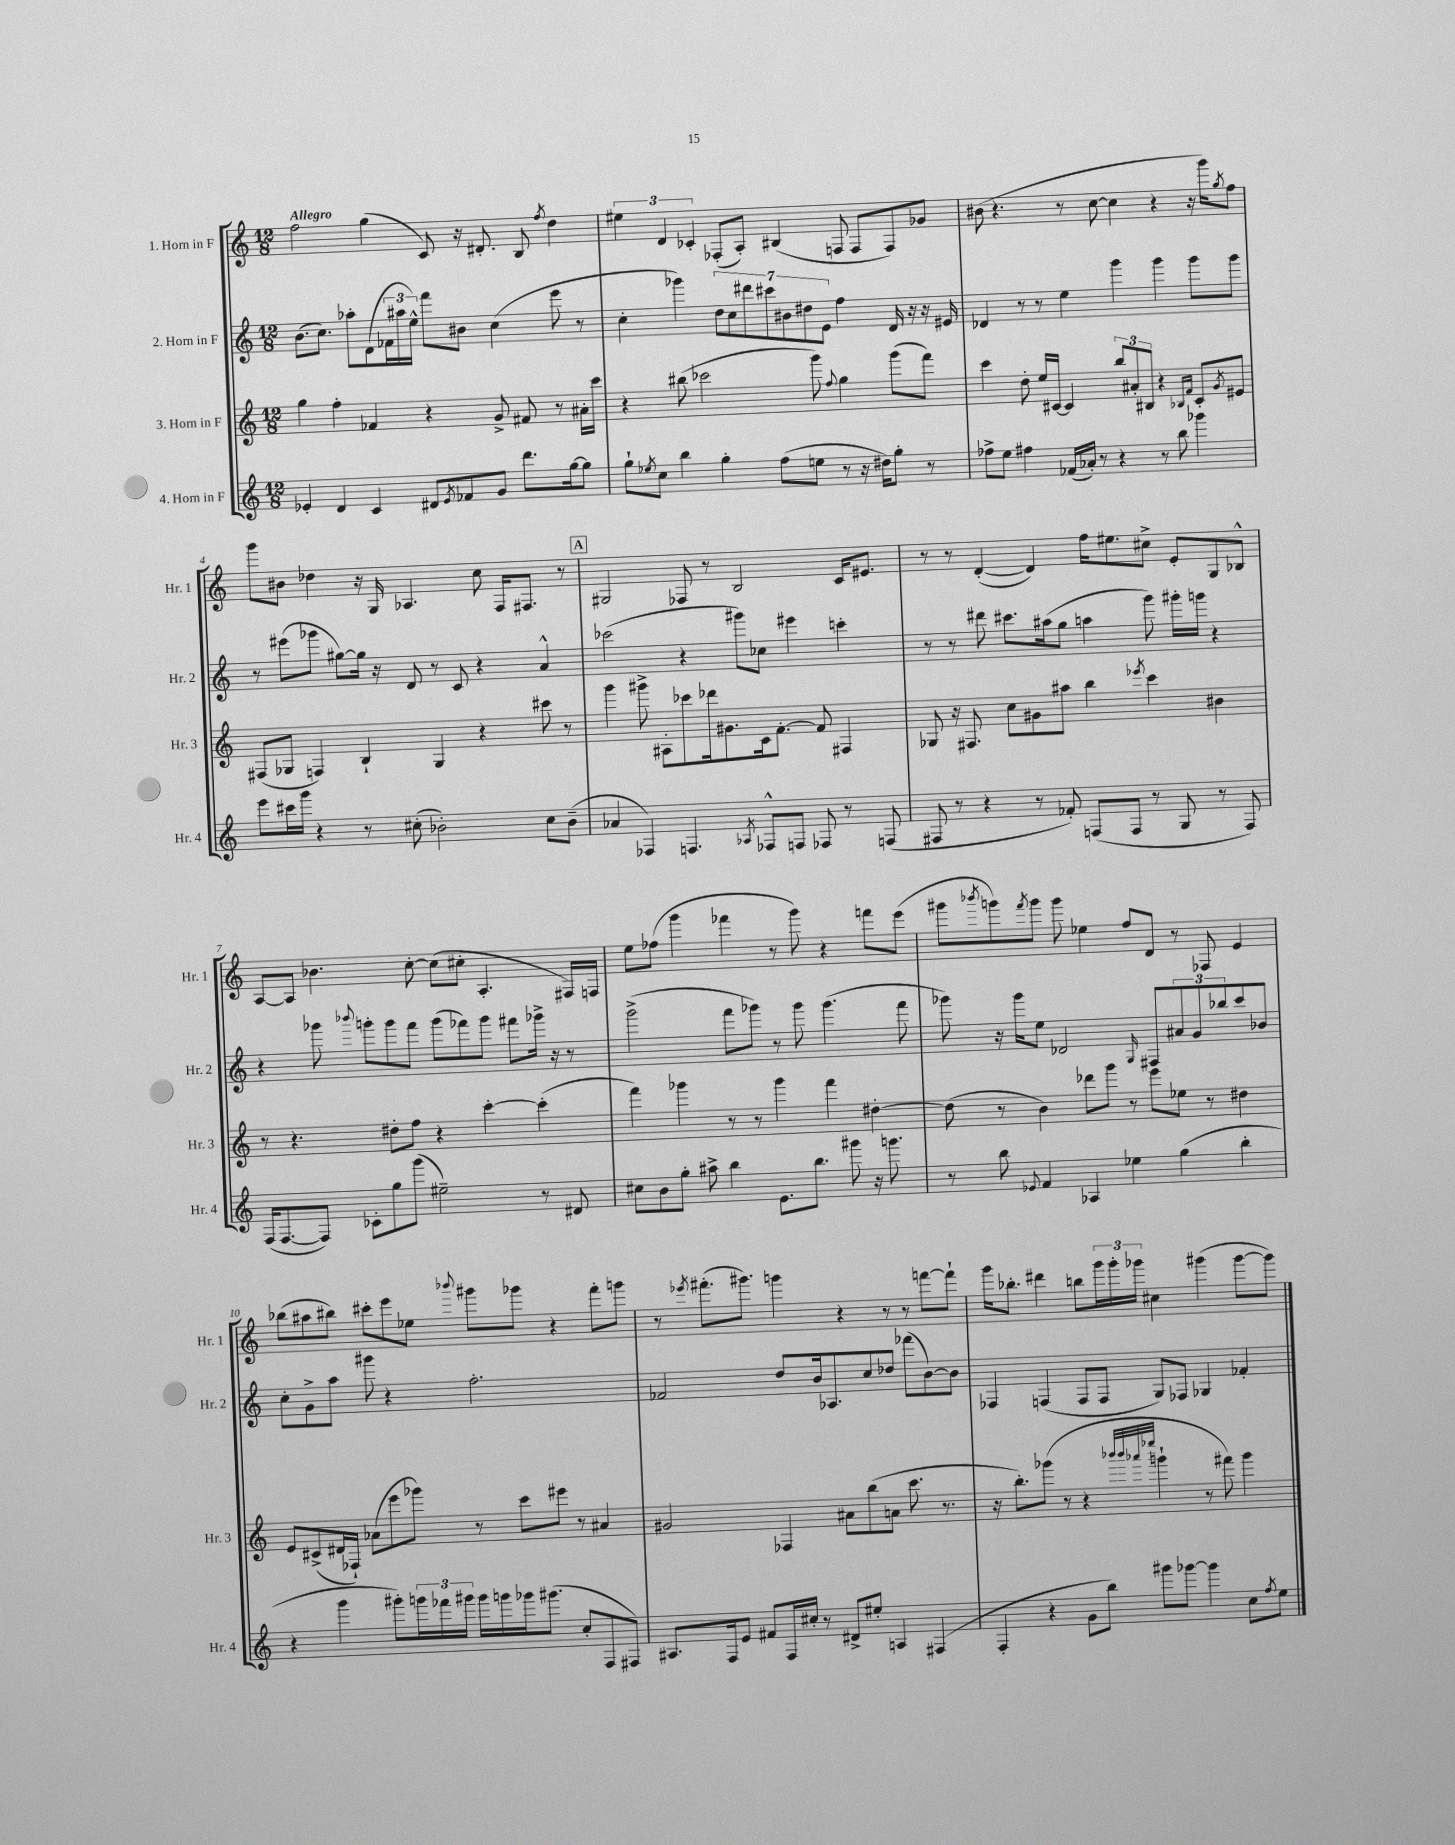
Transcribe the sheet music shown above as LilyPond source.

<<
\new StaffGroup <<
\new Staff = "s0" \with { instrumentName = "1. Horn in F" shortInstrumentName = "Hr. 1" } {
    \clef treble \key c \major \numericTimeSignature \time 12/8 \tempo "Allegro"
    f''2 g''4( c'8) r16 dis'8.-. b8 \acciaccatura { f''8 } d''4 |
    \tuplet 3/2 { eis''4 d'4 ces'4-. } fes8-.( a8-.) bis4( f8 f8 f8) ges'8 |
    bis'8( r4. r8 c''8~ c''4 r4 r16 g'''16) \acciaccatura { g''8 } f''8 |
    g'''8 bis'8 des''4 r16 g16 aes4. c''8 f16 fis8. r8 |
    \mark \markup { \box "A" } gis2 fes8 r8 b2 c'16 eis'8. |
    r8 r8 d'4~-.( d'4) f''16 eis''8. cis''8-> e'8-. g8 bes8-^ |
    a8~ a8 bes'4. c''8~-. c''8( cis''8-. a4.-. fis16) f16 |
    e''8 fes''8( g'''4 fes'''4 r8 g'''8) r4 f'''8 e'''8( |
    gis'''8 \acciaccatura { bes'''8 } g'''8) \acciaccatura { f'''8 } g'''8 g'''8 ees''4 f''8 d'8 r8 fes8 e'4 |
    bes''8( ais''8 bis''8) cis'''8-. e'''8 ees''8 \appoggiatura { bes'''8 } gis'''8 ges'''8 r4 f'''8-. g'''8 |
    r8 \acciaccatura { ees'''8 } fis'''8.-.( gis'''8.) g'''4 r4 r8 r8 f'''8~ f'''8-! |
    g'''16 bes''8.-. dis'''4 b''8 \tuplet 3/2 { g'''16 g'''16-. ges'''16 } cis''4 gis'''4( gis'''8~ gis'''8) \bar "|." |
}
\new Staff = "s1" \with { instrumentName = "2. Horn in F" shortInstrumentName = "Hr. 2" } {
    \clef treble \key c \major \numericTimeSignature \time 12/8
    b'8.( c''8.) aes''8-. d'8( \tuplet 3/2 { fes'16 ais''16 e''16-^) } f'''8 bis'8 c''4( e'''8 r8 |
    c''4-. ges'''4) \tuplet 7/4 { d''8 c''8 dis'''8 cis'''8 bis'8 dis''8 e'8 } f''4 d'16 r16 r16 eis'16 |
    des'4 r8 r8 e''4 g'''4 g'''4 g'''8 g'''8 |
    r8 eis'''8( ges'''8 gis''8~) gis''16 r16 d'8 r8 c'8 r4 a'4-^ |
    \mark \markup { \box "A" } ces'''2( r4 gis'''8) ces''8 eis'''4 c'''4-. |
    r8 r8 dis'''8 cis'''8. ais''16( g''8 a''4 g'''8) gis'''16-. g'''16 r4 |
    r4 ges'''8 \appoggiatura { bes'''8 } g'''8-. g'''8 f'''8 g'''8( fes'''8) g'''8 fis'''8 ges'''16-> r16 r8 |
    g'''2->( f'''8 ges'''8) r8 ges'''8 ges'''4.( f'''8 |
    ges'''8) r16 ges'''16 e''8 des'2 \grace { g16 } fis8 \tuplet 3/2 { ais'8 g'8 bes''8 } c'''8 bes'8 |
    c''8-. g'8-> a''8 gis'''8 r4 f''2.-. |
    fes'2 d''8 b'16 aes8. c''8 des''8 fes'''8( b'8~) b'8 |
    fes4 f4( f8 f8 g8) fes8 ges4 fes'4-. \bar "|." |
}
\new Staff = "s2" \with { instrumentName = "3. Horn in F" shortInstrumentName = "Hr. 3" } {
    \clef treble \key c \major \numericTimeSignature \time 12/8
    g''4 f''4-. fes'4 r4 g'8-> fis'8 r8 ais'16-. c'''16 |
    r4 bis''8( ces'''2 g'''8) \appoggiatura { f''8 } g''4 g'''8( f'''8) |
    c'''4 d''8-. e''16 cis'16~ cis'4 \tuplet 3/2 { b''8 ais'8-. bis8 } r4 \grace { bes16 f'16 } cis'8-. \acciaccatura { g'8 } eis'8 |
    fis8( ges8 f4) b4-! ges4 r4 cis'''8 r8 |
    \mark \markup { \box "A" } g'''4 gis'''8-> ais8-. ces'''8 des'''16 gis'8. c'16 f'8.~-. f'8 fis4 |
    ges8 r16 fis8. c''8 gis'8 ais''8 b''4 \acciaccatura { ees'''8 } c'''4 bis'4 |
    r8 r4. dis''8-. f''8 r4 c'''4~-. c'''4-.( |
    f'''4) ges'''4 r8 r8 ges'''4 f'''4 dis''4~-. |
    dis''8( r8 b'4) des'''8 g'''8 r8 e'''8 ees''8 r8 dis''4 |
    e'8 cis'8->( dis'16 fes16-!) aes'8( e'''8 ges'''8) r8 c'''8 eis'''8 r8 ais'4 |
    gis'2 fes4 ais'8 b''8( a'8 c'''8. r8. |
    r16 b''8.-.) ges'''8( r8 r4 \grace { bes'''32 bes'''32 aes'''32 ees''''32 } g'''4-! r8 fis'''8) g'''4 \bar "|." |
}
\new Staff = "s3" \with { instrumentName = "4. Horn in F" shortInstrumentName = "Hr. 4" } {
    \clef treble \key c \major \numericTimeSignature \time 12/8
    ees'4-. d'4 c'4 dis'8 \acciaccatura { ees'8 } fes'8 g'8 d'''8. g''16~ g''8 |
    g''8-! \acciaccatura { ees''8 } c''8 b''4 g''4-. f''8( e''8 r8 r16 dis''16) g''8-. r8 |
    fes''8-> e''8 fis''4 fes'16( aes'16-.) r8 r4 r8 b''8 ges'''4 |
    e'''8 cis'''16 g'''16 r4 r8 cis''8-.( bes'2-.) cis''8 bes'8--( |
    \mark \markup { \box "A" } aes'4 fes4) f4. \acciaccatura { aes8 } fes8-^ f8 fes8 r8 f8( |
    fis8 r8 r4 r8 fes'8-.) f8( f8 r8 g8 r8 f8) |
    f16( f8.~ f8) ces'8-. g''8 g'''8( eis''2--) r8 dis'8 |
    cis''8 b'8 g''8-. ais''8-> b''4 e'8. b''8. gis'''8 r16 g'''8. |
    r8 b''8 \appoggiatura { ees'8 } f'4 aes4 ees''4 g''4( b''4-. |
    r4 g'''4 gis'''8-.) \tuplet 3/2 { g'''16 fes'''16 gis'''16 } gis'''16 g'''16 ges'''16 gis'''8.( c''8-. f8 fis8) |
    ais8. f16 e'8 fis'8 f16 cis''16-. r8 dis'8-> eis''8-. a4 fis4( |
    f4-. r4 g'8 b''8) gis'''8 ges'''8~ ges'''4 c''8 \acciaccatura { f''8 } e''8 \bar "|." |
}
>>
>>
